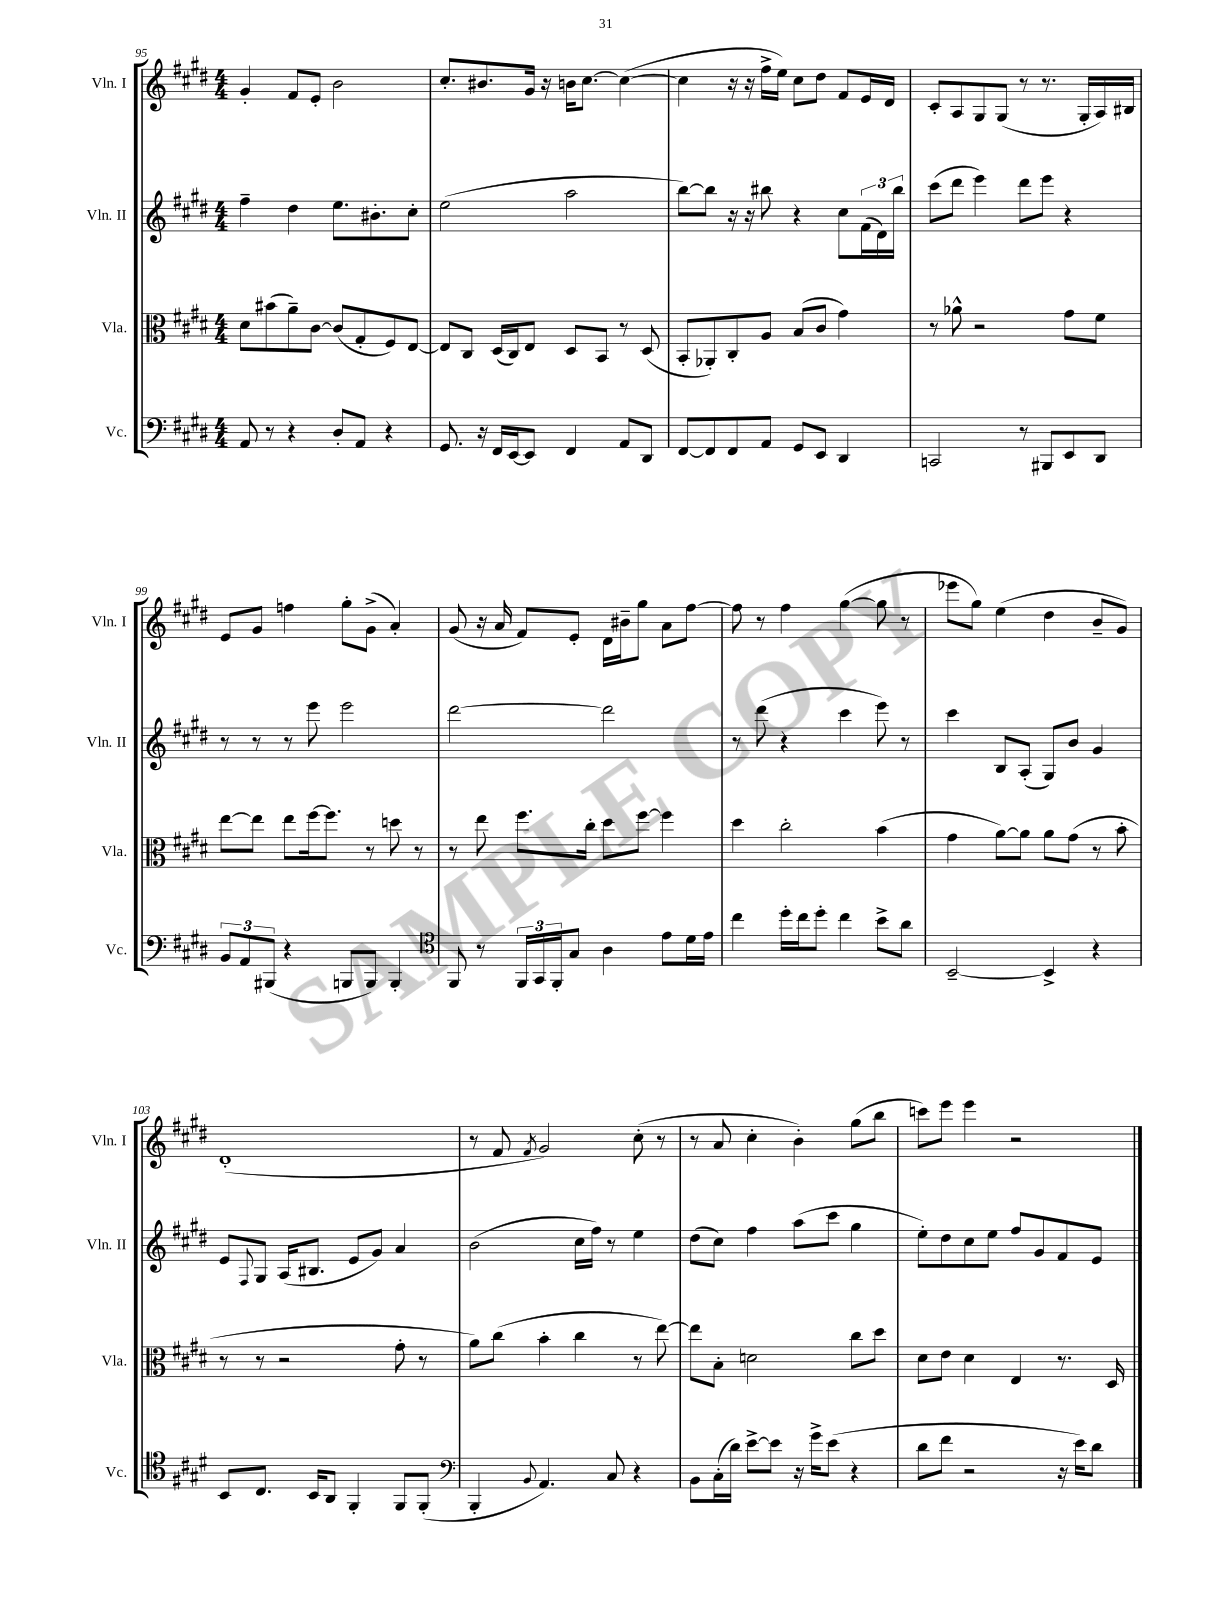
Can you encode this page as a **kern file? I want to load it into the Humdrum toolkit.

**kern	**kern	**kern	**kern
*part4	*part3	*part2	*part1
*staff4	*staff3	*staff2	*staff1
*I"Vc.	*I"Vla.	*I"Vln. II	*I"Vln. I
*I'Vc.	*I'Vla.	*I'Vln. II	*I'Vln. I
*clefF4	*clefC3	*clefG2	*clefG2
*k[f#c#g#d#]	*k[f#c#g#d#]	*k[f#c#g#d#]	*k[f#c#g#d#]
*M4/4	*M4/4	*M4/4	*M4/4
=95	=95	=95	=95
8AA/	8d#\L	4ff#~\	4g#'/
8r	(8b#X\	.	.
4r	8a~\)	4dd#\	8f#/L
.	[8c#\J	.	8e'/J
8D#'/L	(8c#/L]	8.ee\L	2b\
8AA/J	8G#'/	.	.
.	.	8.b#X'\	.
4r	8F#/)	.	.
.	[8E/J	8cc#'\J	.
=96	=96	=96	=96
8.GG#/	8E/L]	(2ee\	8.cc#'/L
.	8C#/J	.	.
16r	.	.	8.b#X/
16FF#/LL	(16D#/LL	.	.
[16EE/J	16C#/J)	.	.
8EE/J]	8E/J	.	16g#/Jk
.	.	.	16r
4FF#/	8D#/L	2aa\	16bn\KL
.	.	.	[8.cc#\J
.	8BB/J	.	.
8AA/L	8r	.	(4cc#\_
8DD#/J	(8D#/	.	.
=97	=97	=97	=97
[8FF#/L	8BB'/L	[8bb\L)	4cc#\]
8FF#/]	8AA-X'/)	8bb\J]	.
8FF#/	8C#'/	16r	16r
.	.	16r	16r
8AA/J	8A/J	8bb#X\	16ff#^\LL
.	.	.	16ee\JJ)
8GG#/L	(8B/L	4r	8cc#\L
8EE/J	8c#/J	.	8dd#\J
4DD#/	4g#\)	8cc#\L	8f#/L
.	.	(24f#\L	16e/L
.	.	24d#\)	.
.	.	.	16d#/JJ
.	.	24bb#\JJ	.
=98	=98	=98	=98
2CCn/	8r	(8ccc#\L	8c#'/L
.	8a-X^^\	8ddd#\J	8A/
.	2r	4eee\)	8G#/
.	.	.	(8G#/J
8r	.	8ddd#\L	8r
8BBB#X/L	.	8eee\J	8.r
8EE/	8g#\L	4r	.
.	.	.	16G#'/LL
8DD#/J	8f#\J	.	16A/)
.	.	.	16B#X/JJ
!!LO:LB:g=z
=99	=99	=99	=99
12BB/L	[8ee\L	8r	8e/L
12AA/	.	.	.
.	8ee\J]	8r	8g#/J
(12BBB#X/J	.	.	.
4r	8ee\L	8r	4ffn\
.	[16ff#\k	8eee\	.
.	8.ff#\J]	.	.
8BBBn/L	.	2eee\	8gg#'\L
8BBB/J)	8r	.	(8g#^\J
4BBB'/	8ddn\	.	4a'/)
.	8r	.	.
=100	=100	=100	=100
*clefC4	*	*	*
8FF#/	8r	[2ddd#\	(8g#/
8r	8ee\	.	16r
.	.	.	16a/
24FF#/LL	8.ff#\L	.	8f#/L)
24GG#/	.	.	.
24FF#'/J	.	.	.
8G#/J	.	.	8e'/J
.	16cc#'\Jk	.	.
4A\	8dd#\L	2ddd#\]	16d#\LL
.	.	.	16b#X~\J
.	[8ff#\J	.	8gg#\J
8e\L	4ff#\]	.	8a\L
16d#\L	.	.	[8ff#\J
16e\JJ	.	.	.
=101	=101	=101	=101
4cc#\	4dd#\	8r	8ff#\]
.	.	(8ddd#\	8r
16dd#'\LL	2cc#'\	4r	4ff#\
16cc#\J	.	.	.
8dd#'\J	.	.	.
4cc#\	.	4ccc#\	([4gg#\
8b^\L	(4b\	8eee\)	8gg#\]
8a\J	.	8r	8r
=102	=102	=102	=102
[2BB~/	4g#\	4ccc#\	8eee-X\L
.	.	.	8gg#\J)
.	[8a\L)	8B/L	(4ee\
.	8a\J]	(8A'/J	.
4BB^/]	8a\L	8G#/L)	4dd#\
.	(8g#\J	8b/J	.
4r	8r	4g#/	8b~/L
.	8b'\	.	8g#/J)
!!LO:LB:g=z
=103	=103	=103	=103
8BB/L	8r	8e/L	(1d#'
.	.	8qqF#/	.
8.C#/J	8r	8G#/J	.
.	2r	(16A/KL	.
16BB/KL	.	8.B#X/J	.
8AA/J	.	.	.
4FF#'/	.	8e/L	.
.	.	8g#/J)	.
8FF#/L	8g#'\	4a/	.
(8FF#'/J	8r	.	.
=104	=104	=104	=104
*clefF4	*	*	*
4BBB'/	8a\L)	(2b\	8r
.	(8cc#\J	.	8f#/
8qqBB/	.	.	8qf#/
4.AA/)	4b'\	.	2g#/)
.	4cc#\	16cc#\LL	.
.	.	16ff#\JJ)	.
8C#/	.	8r	.
4r	8r	4ee\	(8cc#'\
.	[8ee\)	.	8r
=105	=105	=105	=105
8BB\L	8ee\L]	(8dd#\L	8r
(16C#'\L	8B'\J	8cc#\J)	8a/
16d#\JJ)	.	.	.
[8e^\L	2dn\	4ff#\	4cc#'\
8e\J]	.	.	.
16r	.	(8aa\L	4b'\)
16g#^\KL	.	.	.
(8e\J	.	8ccc#\J	.
4r	8cc#\L	4gg#\	(8gg#\L
.	8dd#\J	.	8bb\J
=106	=106	=106	=106
8d#\L	8d#\L	8ee'\L)	8cccn\L)
8f#\J	8e\J	8dd#\	8eee\J
2r	4d#\	8cc#\	4eee\
.	.	8ee\J	.
.	4E/	8ff#/L	2r
.	.	8g#/	.
16r	8.r	8f#/	.
16e\KL)	.	.	.
8d#\J	.	8e/J	.
.	16D#/	.	.
==	==	==	==
*-	*-	*-	*-
